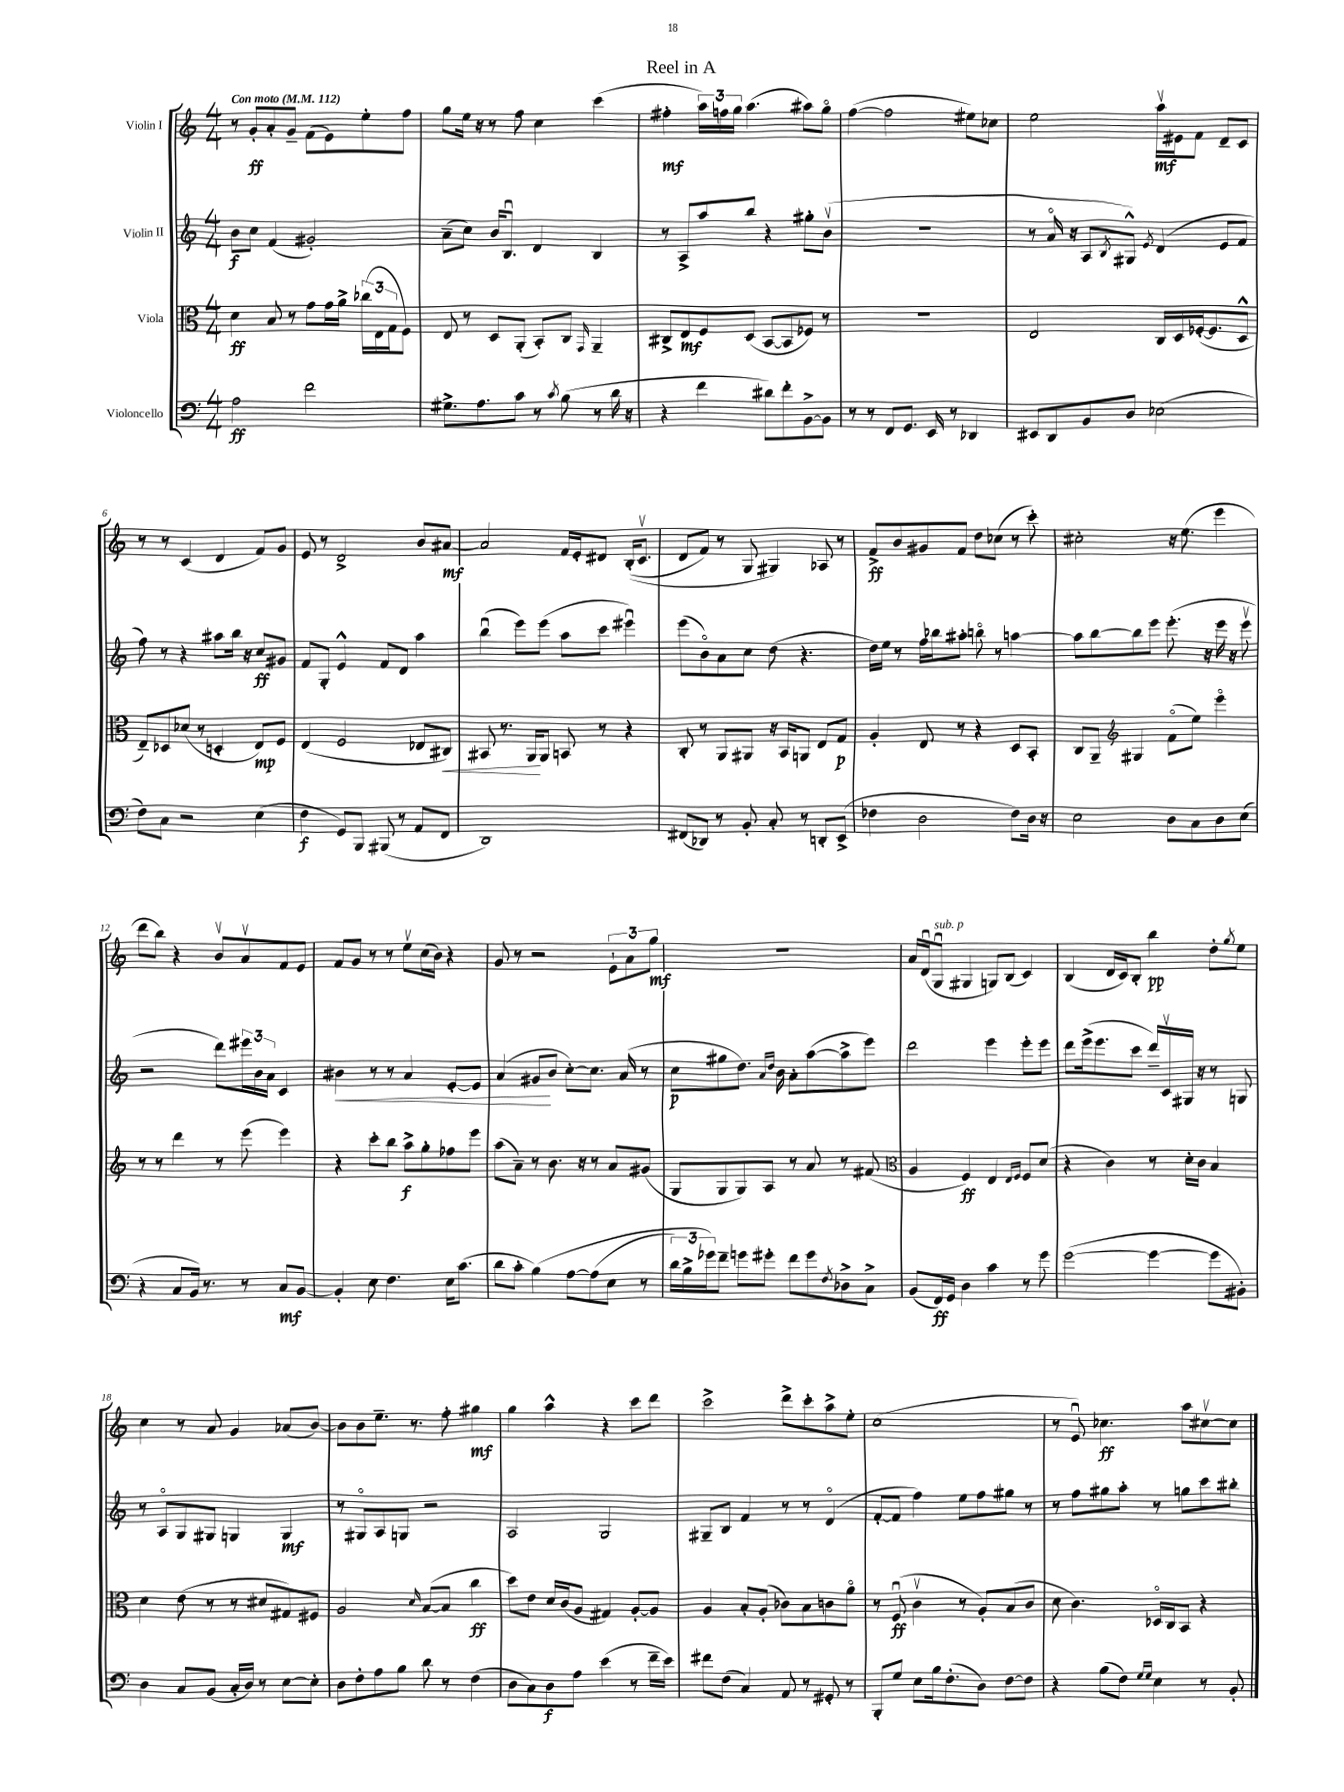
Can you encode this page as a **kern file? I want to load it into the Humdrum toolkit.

**kern	**kern	**kern	**kern
*staff4	*staff3	*staff2	*staff1
*clefF4	*clefC3	*clefG2	*clefG2
*k[]	*k[]	*k[]	*k[]
*M4/4	*M4/4	*M4/4	*M4/4
*MM112	*MM112	*MM112	*MM112
2A	4d	8b	8r
.	.	8cc	8g'
.	8B	(4f	8a'
.	8r	.	8g~
2f	8g	2g#')	(8f
.	16g	.	8e)
.	16a^	.	.
.	(24cc-	.	8ee'
.	24E	.	.
.	24G	.	.
.	8F)	.	8ff
=	=	=	=
8.G#^	8E	(8a~	8gg
.	8r	8cc)	16ee
8.A	.	.	16r
.	8D	16b	8r
.	.	8.Bu	.
8c	(8AA'	.	8ff
8r	8BB')	4d	4cc
8qc	.	.	.
(8B	8C	.	.
.	16qqGG	.	.
8r	4AA~	4B	(4ccc
16d	.	.	.
16r	.	.	.
=	=	=	=
4r	8C#^	8r	4ff#'
.	8E	8A^	.
4f	8F	8aa	24aa)
.	.	.	24ff
.	.	.	24gg
.	(8D	8bb	(4.aa
8d#)	[8BB	4r	.
8f'	8BB]	.	.
[8BB^	8F-)	8gg#'	8aa#)
8BB]	8r	(8bv	8ggo
=	=	=	=
8r	1r	1r	([4ff
8r	.	.	.
8FF	.	.	2ff]
8.GG	.	.	.
16EE	.	.	.
8r	.	.	.
4DD-	.	.	8ee#)
.	.	.	8cc-
=	=	=	=
8EE#	2E	8r	2ee
8DD	.	16ao	.
.	.	16r	.
8BB	.	8A	.
.	.	8qB	.
8D	.	8G#^^)	.
.	.	8qe	.
(2E-	16C	(4d	16aav
.	16D	.	16e#
.	([16F-'	.	8f
.	8.F-]	.	.
.	.	8e	8d~
.	8D^^	8f	8c
=	=	=	=
8F)	8E~)	8ff)	8r
8C	8D-	8r	8r
2r	(8d-	4r	(4c
.	8r	.	.
.	4D'	8aa#	4d
.	.	16bb	.
.	.	16r	.
(4E	8E)	8cc	8f)
.	8F	8g#	8g
=	=	=	=
4F	(4E	8f	8e
.	.	8G'	8r
8GG)	2F	4e^^	2d^
8BBB	.	.	.
(8BBB#	.	8f	.
8r	.	8d	.
8AA	8E-	4aa	8b
8FF	8C#)	.	[8a#
=	=	=	=
1DD)	8BB#	(4bbu	2a#]
.	8.r	.	.
.	.	8eee)	.
.	16AA	.	.
.	8AA	(8eee	.
.	8BB	8aa	16f
.	.	.	16e'
.	8r	8ccc	8d#
.	4r	4eee#u)	&((16B'
.	.	.	8.cv
=	=	=	=
(8FF#	8C'	(8eee	8d
8DD-)	8r	8bo)	8f)
8r	8AA	8a	8r
8BB'	8AA#	8cc	8G
8C'	16r	(8dd	4G#&)
.	16BB	.	.
8r	8AA	4.r	.
8DD'	8E	.	8A-
(8EE^	8G	.	8r
=	=	=	=
4F-	4A'	16dd)	8f^
.	.	16ee	.
.	.	8r	8b
2D	8E	16ff	8g#
.	.	16bb-	.
.	8r	8aa#'	8f
.	4r	8bbo	8dd
.	.	8r	(8cc-
8F-)	8D	[4aa	8r
16D	8BB'	.	8ccc')
16r	.	.	.
=	=	=	=
2E	8C	8aa]	2cc#'
.	8AA~	[8bb	.
*	*clefG2	*	*
.	4G#	8bb]	.
.	.	8eee	.
8D	(8fo	(8.eee'	16r
.	.	.	(8.ee
8C	8ee)	.	.
.	.	16r	.
8D	4eeeo	16eee	4eee
.	.	16r	.
(8E	.	8eeev	.
=	=	=	=
4r	8r	2r	8ddd
.	8r	.	8bb)
8C	4ddd	.	4r
16BB)	.	.	.
8.r	.	.	.
.	8r	8ddd)	8bv
8r	(8eee	24eee#	8av
.	.	24b	.
.	.	24a	.
8C	4eee)	4c	8f
[8BB	.	.	8e
=	=	=	=
4BB']	4r	4b#	8f
.	.	.	8g
8E	8ccc'	8r	8r
4.F	8bb	8r	8r
.	8aa^	4a	8eev
.	8gg'	.	(16cc
.	.	.	16b)
16E	8ff-	[8e'	4r
(8.c	.	.	.
.	8eee	8e]	.
=	=	=	=
8d	(8aa	(4a	8g
8c'	8a~)	.	8r
&(4B)	8r	8g#	2r
.	8.b	8b	.
[8A	.	[8cc')	.
.	16r	.	.
(8A]	8r	8.cc]	.
8E	8a	.	12e`
.	.	(16a	.
.	.	.	12a
8r	(8g#	8r	.
.	.	.	12gg
=	=	=	=
24d)	8G	8cc	1r
24B^	.	.	.
24g-&)	.	.	.
8f~	8G	8gg#	.
8g	8G)	8.dd)	.
8g#'	8A	.	.
.	.	16qqa	.
.	.	16qqdd	.
.	.	16b	.
8f	8r	8a'	.
8g#	8a	([8aa	.
8qF	.	.	.
8D-^	8r	8aa^]	.
8C^	(8f#	8eee)	.
=	=	=	=
*	*clefC3	*	*
(8BB	4A	2ddd	16a
.	.	.	(16du
16FF)	.	.	8Gu
16GG	.	.	.
4D	4F)	.	4G#
4c	4E	4eee	8G)
.	.	.	(8B
.	16qqE	.	.
.	16qqF	.	.
8r	8F	8eee'	4c)
8g	(8d	8eee	.
=	=	=	=
([2g	4r	8ddd	(4B
.	.	(16eee^	.
.	.	8.eee	.
.	4c)	.	16d
.	.	.	16c)
.	.	8ccc	8B'
4g_	8r	16ddd~)	4bb
.	.	16cv	.
.	16d'	16G#	.
.	16c	16r	.
8g]	4B	8r	8dd'
.	.	.	8qgg
8BB#')	.	8G	8ee
=	=	=	=
4D	4d	8r	4cc
.	.	8Ao	.
8C	(8e	8G	8r
(8BB	8r	8G#	8a
16C'	8r	4G	4g
16D)	.	.	.
8r	8d#	.	.
[8E	8G#)	4G	(8a-
8E']	8F#	.	[8b)
=	=	=	=
8D	2A	8r	8b]
8F'	.	8G#o	8b
8A	.	8A	8.ee~
8B	.	8G	.
.	.	.	8.r
.	16qqd	.	.
8d	([8B	2r	.
8r	8B]	.	8ff'
(4F	4cc	.	4gg#
=	=	=	=
8D	8dd)	2A	4gg
8C)	8e	.	.
8D	16d	.	4aa^^
.	(16c	.	.
8A	8A	.	.
(4e	4G#)	2G	4r
8r	[8A'	.	8ccc
16f~	8A]	.	8ddd
16e)	.	.	.
=	=	=	=
8f#	4A	8G#~	2ccc^
(8F	.	8B	.
4C)	8B'	4f	.
.	(8A'	.	.
8AA	8c-)	8r	8ddd^
8r	8B	8r	8ccc'
8GG#'	8c	(4do	8aa^
8r	8ao	.	8ee'
=	=	=	=
8BBB'	8r	[8f'	(1cc
8G	(8Fu	8f]	.
8E	4cv	4ff)	.
16B	.	.	.
(8.F'	.	.	.
.	8r	8ee	.
8D)	8A')	8ff	.
[8F	(8B	8gg#	.
8F]	8c	8r	.
=	=	=	=
4r	8d	8r	8r
.	4.c)	8ff	8eu)
(8B	.	8gg#	4.cc-
8F)	.	8aa'	.
16qqG	.	.	.
16qqG	.	.	.
4E	16D-o	8r	.
.	16C	.	.
.	8BB	8gg	8aa
8r	4r	8ccc	[8cc#v
8BB'	.	8bb#'	8cc#]
==	==	==	==
*-	*-	*-	*-
